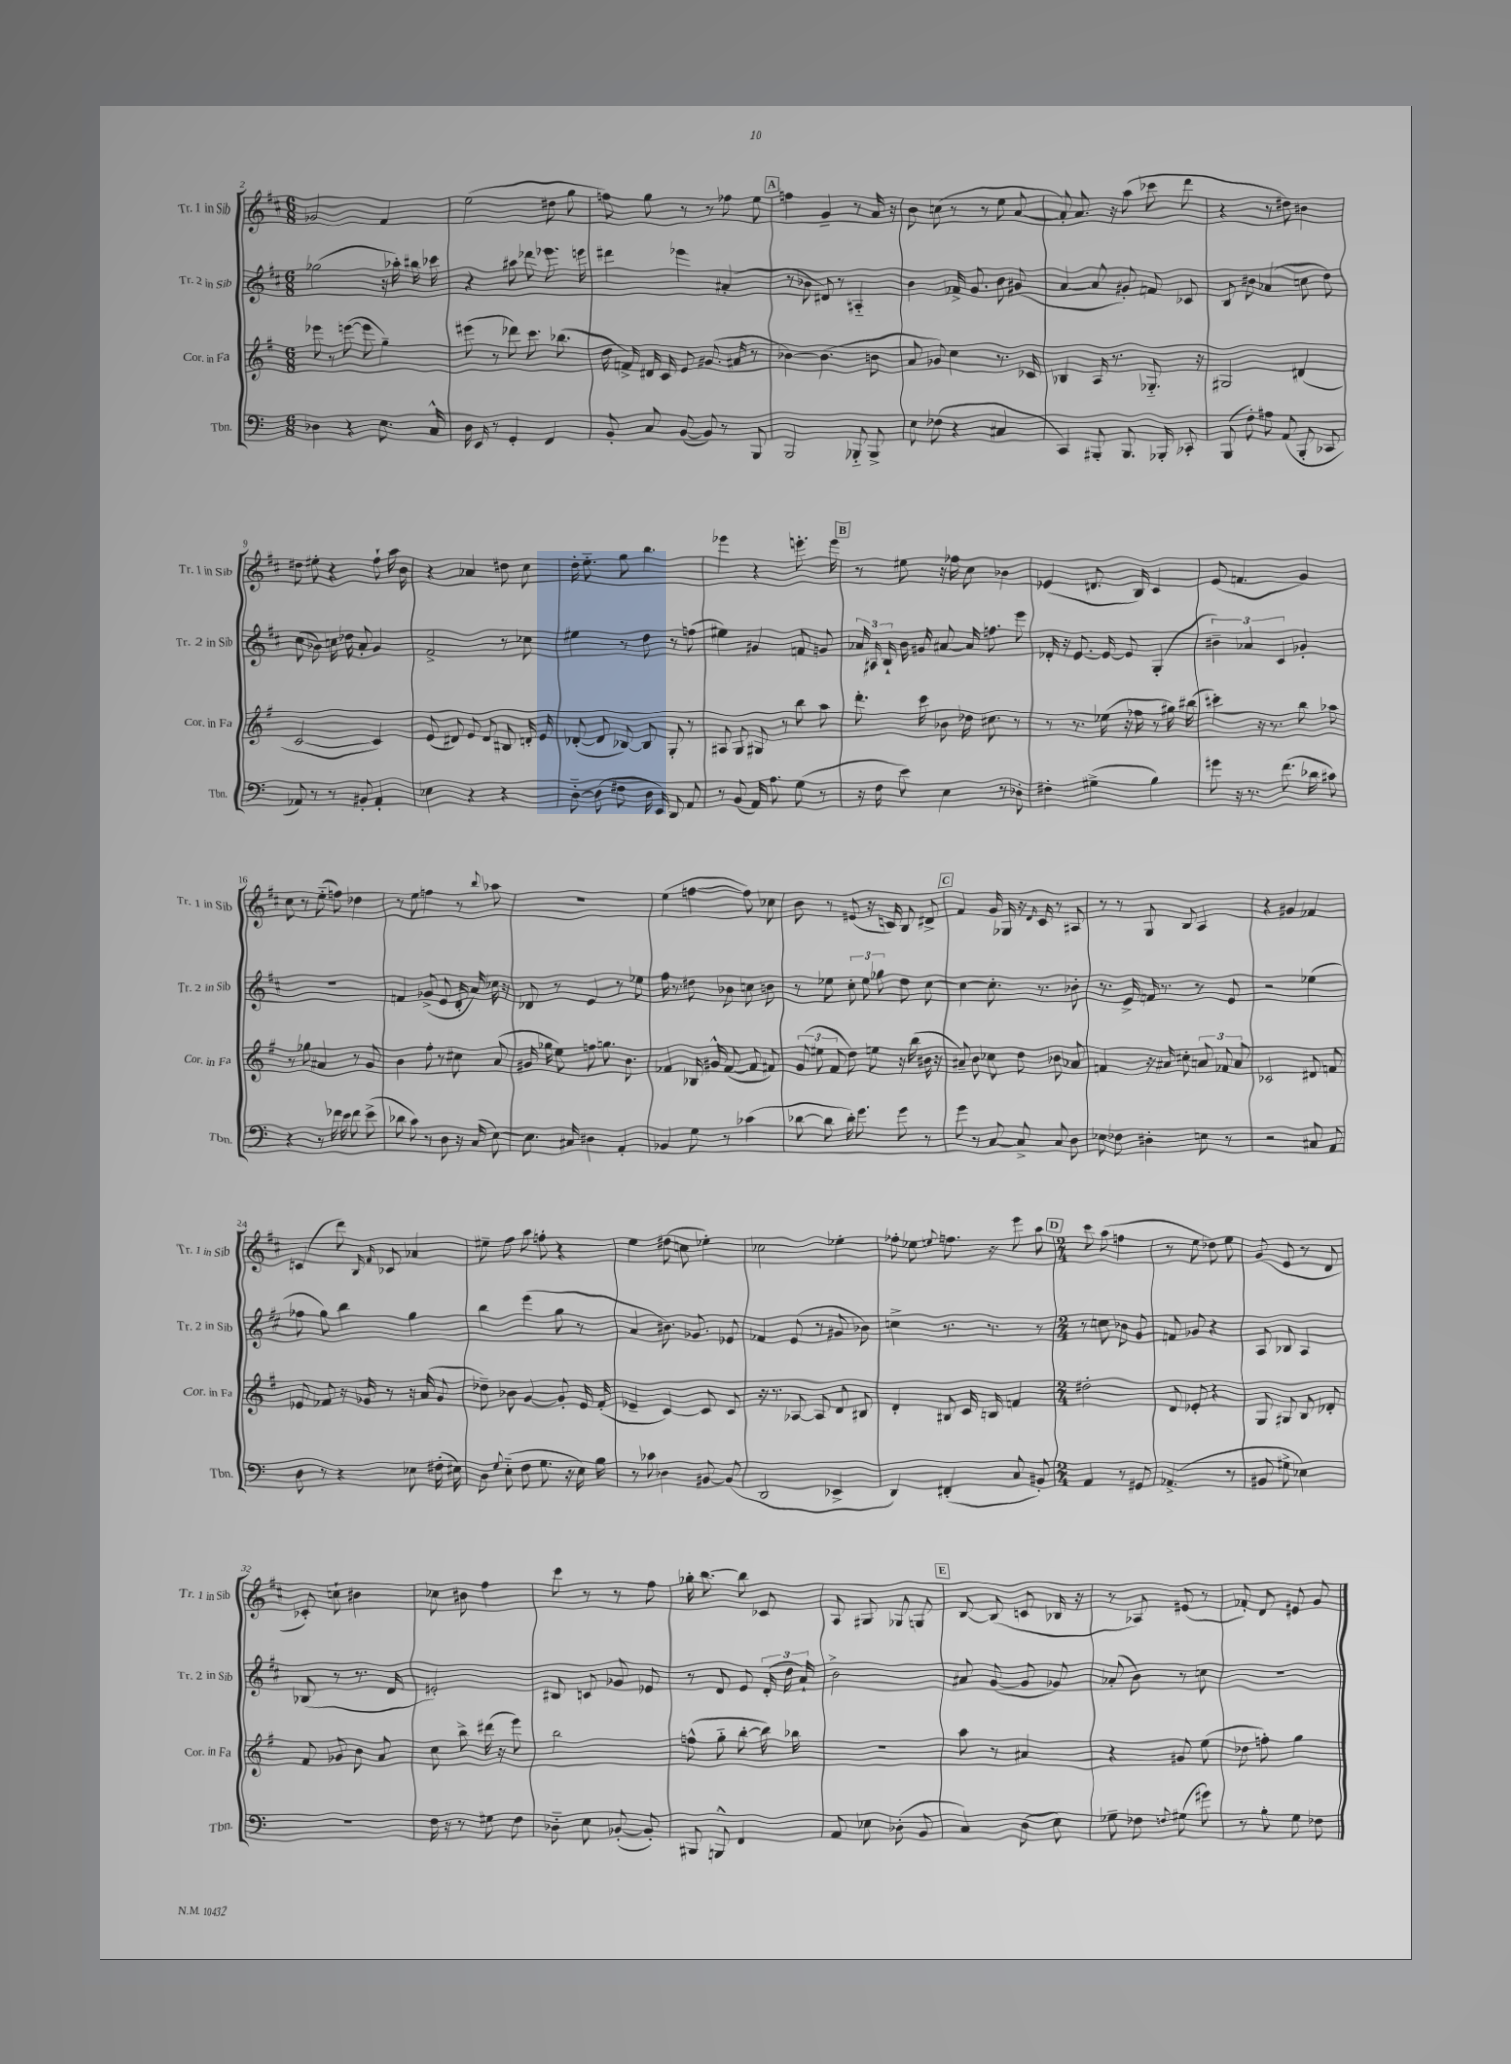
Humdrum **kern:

**kern	**kern	**kern	**kern
*staff4	*staff3	*staff2	*staff1
*clefF4	*clefG2	*clefG2	*clefG2
*k[]	*k[f#]	*k[f#c#]	*k[f#c#]
*M6/8	*M6/8	*M6/8	*M6/8
4D-	8eee-	(2gg-	2g-
.	8r	.	.
4r	([8eee	.	.
.	8eee]	.	.
8.E	4gg~)	16r	4f#
.	.	16aa-')	.
.	.	16bb#	.
16C^^	.	16ccc-	.
=	=	=	=
16D	(8eee#	4r	(2ee
16EE	.	.	.
8r	8r	.	.
4GG'	8ddd-)	8aa#	.
.	8.ccc	8ddd-	.
4FF	.	8.eee-	8dd#
.	(8.bb-	.	.
.	.	.	8gg
.	.	16eee	.
=	=	=	=
8BB'	16dd	4ddd#	8ff)
.	16f^)	.	.
8C	16d#	.	8gg
.	16c	.	.
([8BB	8e	4eee-	8r
8BB])	(8.g#	.	8r
8r	.	(4a#'	8ff-
.	16a#	.	.
8BBB	8r	.	8ee
=	=	=	=
2BBB	[4b-)	8r	4ff
.	.	8b-	.
.	(4.b-]	8d#)	4g~
.	.	8r	.
8BBB-'~	.	4A#'~	8r
8BBB-^	8b	.	16a
.	.	.	16r
=	=	=	=
8E	8a	4b	8b
(8F-	8g-)	.	(8cc
4r	4cc	16f-^	8r
.	.	8.g	.
.	.	.	8r
4C#	8.r	8b	8ee
.	.	(8g#	[8a
.	16c-	.	.
=	=	=	=
4CC)	4B-	[4a	8a'])
.	.	.	8.a
8BBB#'	16A	8a]	.
.	8.r	.	16r
8.BBB#	.	8g#')	(8aa
.	8.G-'~	8f	8ccc-
16BBB-'	.	.	.
8CC-'	.	8c-	8ddd
.	16r	.	.
=	=	=	=
(8BBB	2G#	8B	4r
8F')	.	8b#	.
8A#	.	(4a-	8r
(8AA	.	.	8dd#)
8BBB'	(4d#	8cc	4b#
8CC-	.	8dd)	.
=	=	=	=
8AA-)	[2c	(8cc#	8dd#
8r	.	8b-)	8ee#'
8r	.	16cc	4r
.	.	16dd-	.
8BB#'	.	8a'	.
4AA-'	4c])	4g	8ff#`
.	.	.	16aa
.	.	.	16b
=	=	=	=
4E-	(8e	2f#^	4r
.	8d#)	.	.
4r	8e	.	4a-
.	8d#	.	.
4r	8B#	8r	8dd#
.	16d'	8cc-	8cc#
.	16e	.	.
=	=	=	=
[8D'~	([8d-'	4ee#	16dd'
.	.	.	8.ee'~
(8D]	8d-]	.	.
8F#	[8B-)	8r	8gg
16D	8B-]	8dd	4.bb
16EE)	.	.	.
8DD	8G'	8r	.
8AA	8r	(8ff	.
=	=	=	=
8r	8A#	4ee#)	4eee-
(8BB	8G	.	.
16AA)	8G#	4g#	4r
8.A	.	.	.
.	8r	.	.
(8G	8bb	8f	8.eee'
8r	8aa	8g	.
.	.	.	16eee
=	=	=	=
16r	8.ddd'	24a-	8r
.	.	24A#	.
16F	.	.	.
.	.	24B`	.
8e)	.	16b	8ee#
.	16ccc	16g#	.
4E	8b-	[8a#	16r
.	.	.	16ff-
.	16dd-	16a#]	8cc#
.	8.cc#	8.ff	.
8r	.	.	4b-
8D-'	8r	8eee	.
=	=	=	=
4F#'	8r	16d-'	(4e-
.	.	16r	.
.	8.r	[8.e	.
(4G#^	.	.	8.d#
.	(16ee-	16e_	.
.	16r	8e]	.
.	16ff-	.	16B)
4B)	8r	(4G'	4c#
.	16gg#)	.	.
.	(16bb#	.	.
=	=	=	=
8g#	4ccc#')	6b#~)	(8e
16r	.	.	4.f
.	.	6a-	.
8.r	.	.	.
.	16r	.	.
.	8.r	.	.
.	.	6c#	.
(8.f	.	.	.
.	8bb	4g-'	4g)
16d-	.	.	.
8c#)	8aa-	.	.
=	=	=	=
4r	8r	2.r	8cc#
.	8gg-	.	8r
8r	4a#	.	(8ee'~
16f-	.	.	8ff)
16e	.	.	.
8f-	8r	.	4dd-
(8e^	8g	.	.
=	=	=	=
8d-	4b	4f	8r
8c)	.	.	8ee
8r	8ff#'	(8g-^	4ff
8D	8r	8e	.
16r	8cc#	16d'	8r
(16C	.	16a)	.
.	.	.	8qqbb
[8E)	(8a	16cc-	8aa-
.	.	16r	.
=	=	=	=
8.E]	16g#	8d-	2.r
.	16gg-	.	.
.	8ee)	8r	.
16C#	.	.	.
4D#	8ff	4e	.
.	8.gg	.	.
4AA'	.	8r	.
.	8.b	.	.
.	.	8ee-	.
=	=	=	=
4BB-	4f-	16ff#	(4ee
.	.	8.r	.
8G	16B-	8dd#	[4ff
.	16g#^^	.	.
8r	([8f-	8b-	.
(4c-	8f-]	8cc	8ff])
.	8f#)	8b	8cc-
=	=	=	=
[8d-	(12g	8r	8b
.	12ee#	.	.
8d-]	.	8ee-	8r
.	12f#	.	.
16d-')	8dd)	12cc#'	(8e#
8.g	.	.	.
.	.	12ee-	.
.	8ee	.	16r
.	.	12gg-	.
.	.	.	16c)
8g	16r	8dd	8B
.	(16bb	.	.
8r	16b#	[8cc#	8d#^
.	16r	.	.
=	=	=	=
8g	8a#~)	4cc#_	4f#
8r	8b	.	.
[8C	8cc-	8.cc#']	16g
.	.	.	16G-
8C^]	8dd	.	16r
.	.	.	16qqd
.	.	8.r	16c#
8C	8b-	.	8r
8D	8a-	8b-'	8A#
=	=	=	=
8E-	4f	8.r	8r
8F-	.	.	8r
.	.	16e^	.
4D#'	16r	16f	8G
.	16a#	8.r	.
.	8cc#'	.	8B
8E	12a	8r	4A
.	12f-	.	.
8r	.	8e	.
.	12a	.	.
=	=	=	=
2r	2c-	2r	4r
.	.	.	4g#
8C#	8d#	(4ee-	4f-
8AA	8f	.	.
=	=	=	=
8D	8e-	8ff-	(4c
8r	8f-	8gg)	.
4r	16r	4bb	8ddd)
.	16g-	.	.
.	.	.	16qqB
.	.	.	16qqf#
.	8r	.	8c-
8E-	16r	4gg	4a-
.	(16a	.	.
(16F#'	8g-	.	.
16E#)	.	.	.
=	=	=	=
8D	8dd-~)	4bb	8ee#~
8qqG	.	.	.
(8E'~	8b-	.	8ff#
8F	[4g	(4eee	8aa
8.G	.	.	8ff'
.	8g']	8gg	4r
16r	.	.	.
16E)	16e	8r	.
16B	(16f#'	.	.
=	=	=	=
8r	4e-~	4a	4ee
8c-	.	.	.
4D-	[4c)	8.b#)	(8dd#
.	.	.	8cc
.	.	8.g-	.
[8BB#	8c]	.	4ee-')
(8BB#]	8c	8e-	.
=	=	=	=
2DD	16r	4f-	2cc-
.	8.r	.	.
.	[8A-	(8e	.
.	8A-]	8r	.
4EE-^	8d	8g#	4ee-'
.	8B#	8b-)	.
=	=	=	=
4DD)	4d'	4cc^	8ff-'
.	.	.	8ee-
.	.	.	8qqee
(4FF#'	8B#	8.r	8.ff
.	16c	.	.
.	16B	8.r	16r
8C	4f	.	8eee
8BB#')	.	8r	8aa
=	=	=	=
*M2/4	*M2/4	*M2/4	*M2/4
4AA	2dd#'	8r	8ccc#
.	.	8cc	(8aa
8r	.	8b-	4ff
8GG#	.	8g	.
=	=	=	=
(4.AA-^	8d	8f	8r
.	8e-'	8g-	8ee
.	4r	4r	8dd-)
8r	.	.	8ee
=	=	=	=
8BB#	8G	8A	(8g
8G#^	8G#	8B-	8e
4E-)	8B	4A	8r
.	8d-'	.	8d
=	=	=	=
2r	8f#	(8B-	8c-')
.	8g-	8r	8cc`
.	8b	8.r	4b#
.	8a	.	.
.	.	16d	.
=	=	=	=
16F	8cc	2e#')	8cc-
16r	.	.	.
8r	8bb^	.	8b#
8G#	(16ddd#	.	4ff#
.	16r	.	.
8F	8eee)	.	.
=	=	=	=
8D-'~	2bb	8B#	8ccc#
8E	.	8c	8r
([8BB-'	.	8g-	8r
8BB-'])	.	8e-	8ff#
=	=	=	=
8BBB#	(8ff^^	8r	16gg-'
.	.	.	[8.bb
8BBB^^	8gg'~	8d	.
4FF	[8bb'	8e	8bb]
.	16bb])	(24d'	8c-
.	.	24dd	.
.	16bb-	.	.
.	.	24a`)	.
=	=	=	=
8AA	2r	2b^	8A
8E-	.	.	8G#
(8D-'	.	.	8G-
8BB	.	.	8G
=	=	=	=
4C)	8aa	8a#	[8B
.	8r	([8g	(8B]
(8D	4a#	8g]	8c
8E)	.	8g-)	16B-
.	.	.	16r
=	=	=	=
8G-~	4r	(8a-'	8r
8F-	.	8b)	8A-)
8qqF	.	.	.
(8G#	8g#	8r	(8e#
8g#)	(8ee	8cc	8r
=	=	=	=
8r	8dd-	2r	8f-')
8B'	8ff')	.	8d
8G	4gg	.	8e#
8F-	.	.	8g
==	==	==	==
*-	*-	*-	*-
